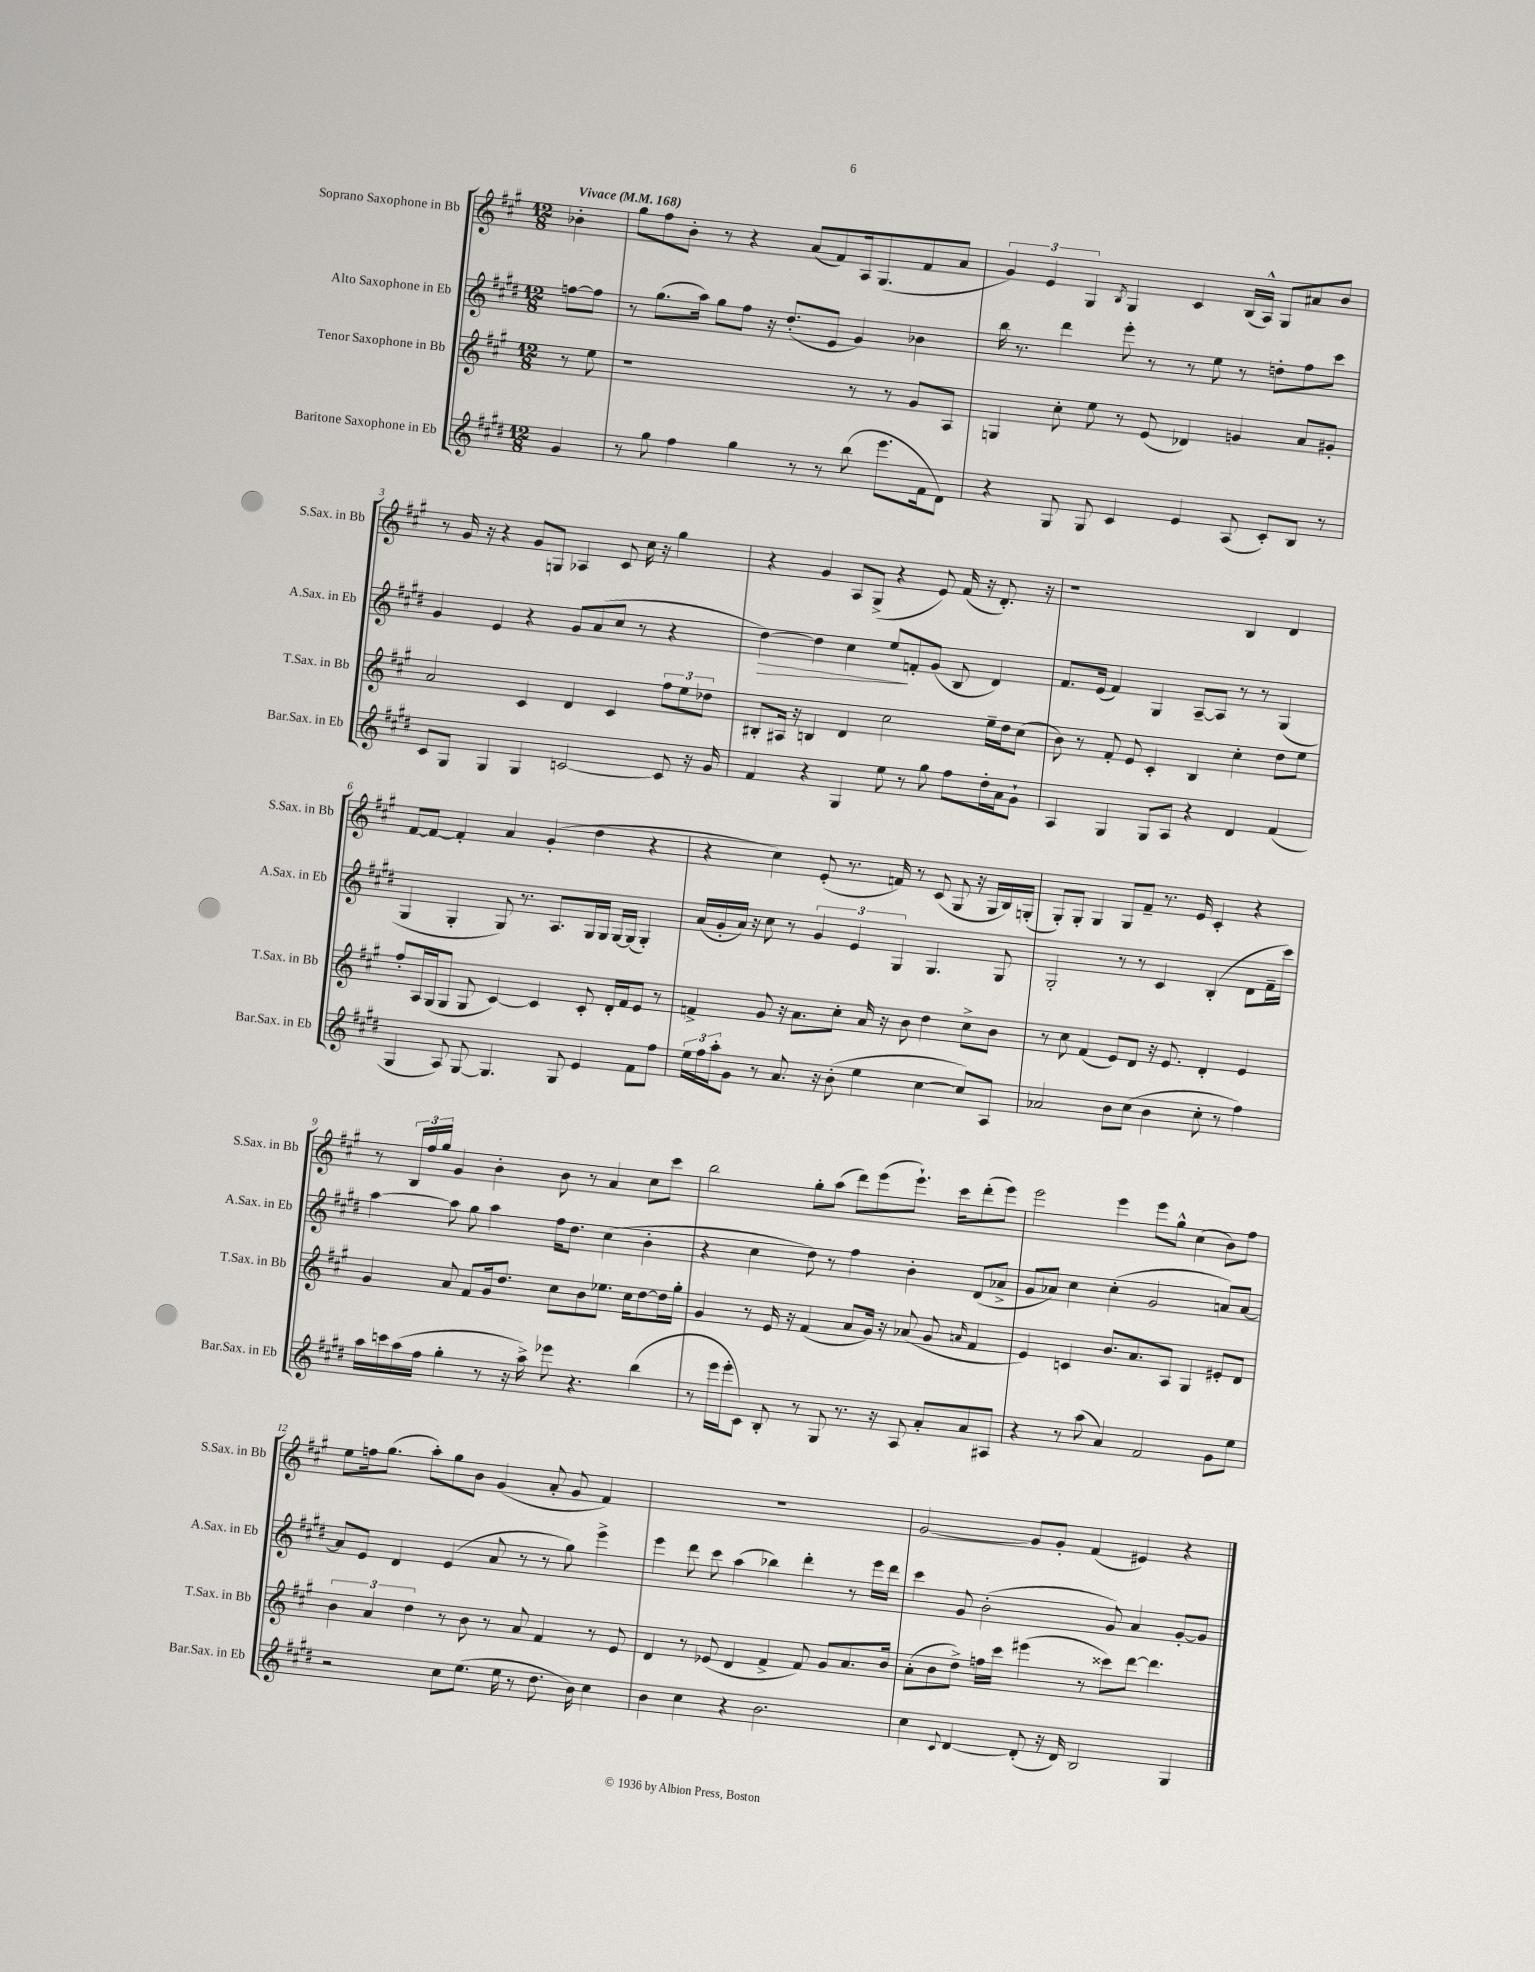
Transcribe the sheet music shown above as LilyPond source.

<<
\new StaffGroup <<
\new Staff = "s0" \with { instrumentName = "Soprano Saxophone in Bb" shortInstrumentName = "S.Sax. in Bb" } {
    \clef treble \key a \major \numericTimeSignature \time 12/8 \partial 4 \tempo "Vivace" 4 = 168
    bes'4-. |
    gis''8 fis''8 b'8-. r8 r4 a'8( fis'8) a16 gis8.( fis'8 a'8 |
    \tuplet 3/2 { gis'4) e'4 gis4 } \acciaccatura { b8 } gis4 cis'4 b16( a16-^) gis8 ais'8 b'8 |
    r8 gis'16 r16 r4 gis'8 g8 aes4 cis'8 cis''16 r16 gis''4 |
    r4 gis'4 a8 gis8->( r4 e'8) fis'16( r16 d'8.-.) r16 |
    r1 b4 d'4 |
    fis'8~ fis'8~ fis'4-. a'4 gis'4-.( d''4 r4 |
    r4 cis''4) e'8-.( r8. f'16) r8 cis'8( gis8 r16 gis16 b16) g16-.( |
    gis8-.) gis8-. gis4 gis8 fis'8-- r8. e'16 cis'4-. r4 |
    r8 \tuplet 3/2 { b16 fis''16 gis''16 } gis'4 b'4-. b'8 r8 a'4 cis''8 cis'''8 |
    b''2 gis''8-. a''8( d'''8) e'''8( e'''8.-!) cis'''16 d'''8-.( e'''8) |
    e'''2 e'''4 e'''8 gis''8-^ cis''4( b'8) fis''8 |
    e''8 f''16 gis''8.( a''8-.) gis''8 b'8 gis'4( a'8-. gis'8 fis'4) |
    R1. |
    gis'2~ gis'8 gis'8-. fis'4( eis'4) r4 \bar "|." |
}
\new Staff = "s1" \with { instrumentName = "Alto Saxophone in Eb" shortInstrumentName = "A.Sax. in Eb" } {
    \clef treble \key e \major \numericTimeSignature \time 12/8 \partial 4
    f''8~ f''8 |
    r8 gis''8.( a''16) gis''8 fis''8 r16 dis''8.-.( e'8 gis'4) bes'4 |
    b''16 r8. dis'''4 e'''8-. r8 r8 e''8 r8 d''8-. fis''8 cis'''8 |
    gis'4 e'4 r4 gis'8 a'8( cis''8 r8 r4 |
    dis''4~\>) dis''4 cis''4 e''8\! f'8-. gis'8( b8 dis'4) |
    fis'8. e'16( fis'4) gis4 a8~-- a8 r8 r8 gis4( |
    gis4 gis4-. gis8) r8. a8. gis16 gis16 gis16~ gis16( gis4-.) |
    a'16( gis'16-. a'16) r16 cis''8 r8 \tuplet 3/2 { gis'4 e'4 gis4 } gis4. gis8 |
    gis2-. r8 r8 cis'4 b4-.( dis'8 fis'16-- cis'''16) |
    a''4~ a''8 gis''8 a''4 fis''16 dis''8. cis''4( b'4-. |
    r4 cis''4 dis''8) r8 fis''4 b'4-. dis'8( aes'8-> |
    gis'8 aes'8) cis''4 cis''4-.( gis'2 a'8) a'8~ |
    a'8 e'8 dis'4 e'4( a'8 r8 r8 gis''8) e'''4-> |
    e'''4 dis'''8 cis'''8 a''4( bes''4) dis'''4-. r8 e'''16 dis'''16 |
    cis'''4 gis'8 b'2-.( gis'8) a'4 gis'8~-. gis'8 \bar "|." |
}
\new Staff = "s2" \with { instrumentName = "Tenor Saxophone in Bb" shortInstrumentName = "T.Sax. in Bb" } {
    \clef treble \key a \major \numericTimeSignature \time 12/8 \partial 4
    r8 e''8 |
    r1 r8 r8 gis'8 a8 |
    g4 cis''8-. e''8 r8 e'8( des'4) g'4 a'8 gis'8-. |
    a'2 cis'4 d'4 cis'4 \tuplet 3/2 { fis''8 e''8 des''8 } |
    bis8-. ais16 r16 b4 d'4 cis''2 e''16-- d''16 cis''8( |
    b'8) r8 fis'8-. e'8 cis'4-. b4 cis''4-. d''8 e''8 |
    fis''8-. a16 gis16( gis8 gis8 cis'4~) cis'4 cis'8-. d'16-. fis'16 e'8 r8 |
    f'4-> gis'8 r16 a'8. cis''8-. a'16 r16 b'8 d''4 cis''8-> b'8 |
    r8 cis''8 fis'4( e'8) d'8 r16 e'8. d'4-. e'4 |
    gis'4 a'8 fis'8 gis'16 d''8. cis''8 b'8 ees''8. cis''16 d''8~ d''16 gis''16-. |
    gis'4 r8 e'16 r16 fis'4( a'8 gis'16) r16 aes'8( gis'8 \grace { a'16 } fis'4 |
    e'4) c'4 b'8. a'8. a8 gis4 eis'8-. d'8 |
    \tuplet 3/2 { b'4 a'4 d''4 } r8 b'8 r8 a'8 fis'4 r8 e'8 |
    d'4 r8 ees'8( d'4 fis'4-> fis'8) gis'8 a'8. b'16 |
    a'8-.( b'8 d''8->) f''16 cis'''16 eis'''4( r8 cisis'''8) d'''8~ d'''4. \bar "|." |
}
\new Staff = "s3" \with { instrumentName = "Baritone Saxophone in Eb" shortInstrumentName = "Bar.Sax. in Eb" } {
    \clef treble \key e \major \numericTimeSignature \time 12/8 \partial 4
    gis'4 |
    r8 gis''8 fis''4 gis''4 r8 r8 b''8( e'''8. fis'16 dis'8) |
    r4 gis8 gis8 cis'4 e'4 a8( cis'8-.) b8 r8 |
    cis'8 gis8 gis4 gis4 c'2~ c'8 r16 gis'16 |
    fis'4 r4 gis4 e''8 r8 gis''8 fis''8 dis''16-. a'16 gis'8-! |
    a4 gis4 gis8 a8 r4 dis'4 fis'4( |
    gis4 a8) gis8~ gis4. gis8 e'4 fis'8 fis''8 |
    \tuplet 3/2 { e''16 fis''16 a''16-. } gis'8 r8 a'8. r16 b'8-.( e''4 cis''4~ cis''8) a8 |
    aes'2 b'8 cis''8( b'4 cis''8-. r8 fis''4) |
    a''16 c'''16 a''16( fis''16 gis''4-. r8 r16 a''16->) ees'''8 r4. b''4( |
    r8 e'''16 e'''16-. cis'8) b8-. r8 gis8 r8. r16 a8 a'8-. a'8 ais8 |
    r4 r8 a''8( a'4) fis'2 gis'8 e''8 |
    r2 cis''8 e''8.( e''16 r8 dis''8. b'16) cis''4 |
    b'4 cis''4 r4 b'2. |
    cis''4 \appoggiatura { cis'8 } dis'4~ dis'8-.( r16 dis'16) b2 gis4 \bar "|." |
}
>>
>>
